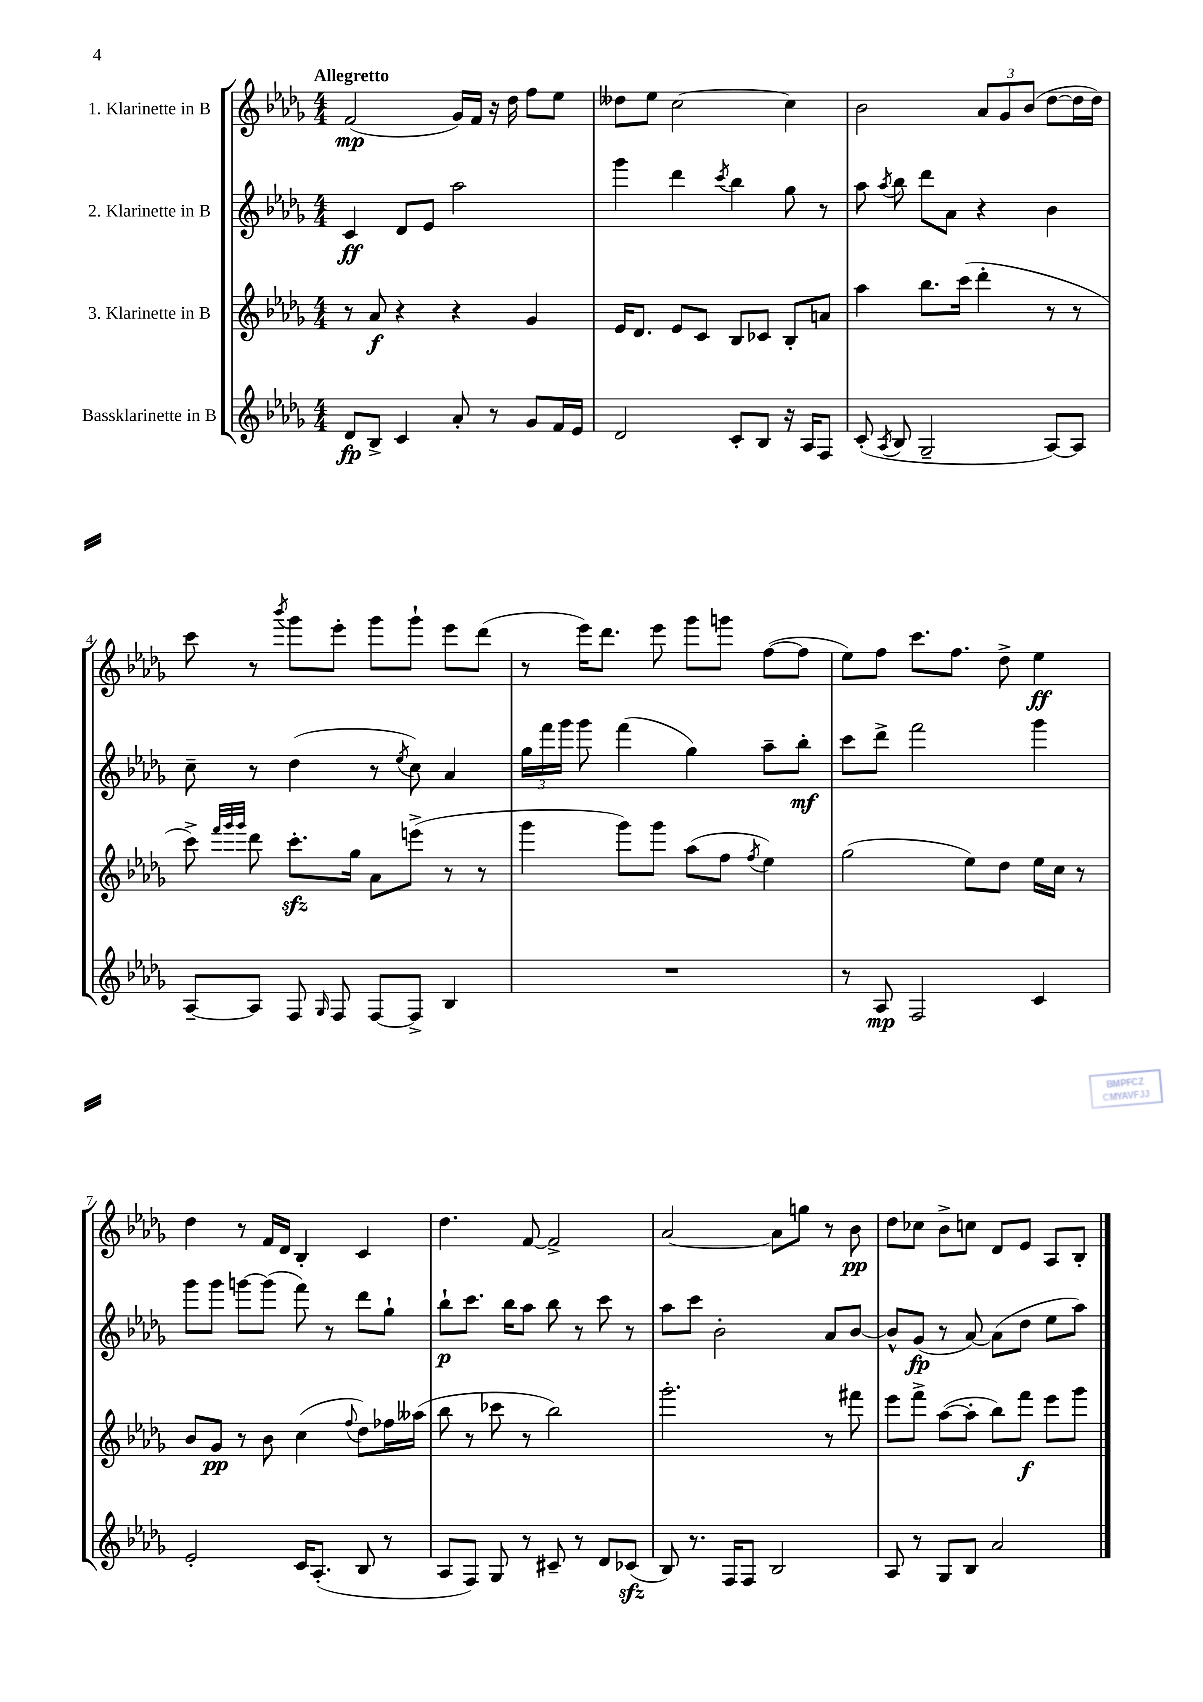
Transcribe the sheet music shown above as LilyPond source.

<<
\new StaffGroup <<
\new Staff = "s0" \with { instrumentName = "1. Klarinette in B" } {
    \clef treble \key des \major \numericTimeSignature \time 4/4 \tempo "Allegretto"
    \autoBeamOff f'2\mp( ges'16[) f'16] r16 des''16 f''8[ ees''8] |
    deses''8[ ees''8] c''2~ c''4 |
    bes'2 \tuplet 3/2 { aes'8[ ges'8 bes'8]( } des''8[~ des''16 des''16]) |
    c'''8 r8 \acciaccatura { bes'''8 } ges'''8[ ees'''8]-. ges'''8[ ges'''8]-! ees'''8[ des'''8]( |
    r8 ees'''16[) des'''8.] ees'''8 ges'''8[ g'''8] f''8[~( f''8] |
    ees''8[) f''8] c'''8.[ f''8.] des''8-> ees''4\ff |
    des''4 r8 f'16[ des'16] bes4-. c'4 |
    des''4. f'8~ f'2-> |
    aes'2~ aes'8[ g''8] r8 bes'8\pp |
    des''8[ ces''8] bes'8[-> c''8] des'8[ ees'8] aes8[ bes8]-. \bar "|." |
}
\new Staff = "s1" \with { instrumentName = "2. Klarinette in B" } {
    \clef treble \key des \major \numericTimeSignature \time 4/4
    \autoBeamOff c'4\ff des'8[ ees'8] aes''2 |
    ges'''4 des'''4 \acciaccatura { c'''8 } bes''4 ges''8 r8 |
    aes''8 \acciaccatura { aes''8 } bes''8 des'''8[ aes'8] r4 bes'4 |
    c''8-- r8 des''4( r8 \acciaccatura { ees''8 } c''8) aes'4 |
    \tuplet 3/2 { ges''16[ f'''16 ges'''16] } ges'''8 f'''4( ges''4) aes''8[-- bes''8]-.\mf |
    c'''8[ des'''8]-> f'''2 ges'''4 |
    ges'''8[ ges'''8] g'''8[~ g'''8]( f'''8) r8 des'''8[ ges''8]-! |
    bes''8[-!\p c'''8.] bes''16[ aes''8] bes''8 r8 c'''8 r8 |
    aes''8[ c'''8] bes'2-. aes'8[ bes'8]~ |
    bes'8[-^ ges'8]\fp( r8 aes'8~) aes'8[( des''8] ees''8[ aes''8]) \bar "|." |
}
\new Staff = "s2" \with { instrumentName = "3. Klarinette in B" } {
    \clef treble \key des \major \numericTimeSignature \time 4/4
    \autoBeamOff r8 aes'8\f r4 r4 ges'4 |
    ees'16[ des'8.] ees'8[ c'8] bes8[ ces'8] bes8[-. a'8] |
    aes''4 bes''8.[ c'''16]( des'''4-. r8 r8 |
    c'''8->) \grace { f'''32[ ges'''32 ges'''32] } des'''8 c'''8.[-.\sfz ges''16] aes'8[ e'''8]->( r8 r8 |
    ges'''4 ges'''8[) ges'''8] aes''8[( f''8] \acciaccatura { f''8 } ees''4) |
    ges''2( ees''8[) des''8] ees''16[ c''16] r8 |
    bes'8[ ges'8]\pp r8 bes'8 c''4( \appoggiatura { f''8 } des''8[) fes''16 aeses''16]( |
    bes''8 r8 ces'''8 r8 bes''2) |
    ges'''2.-. r8 fis'''8 |
    ees'''8[ f'''8]-> aes''8[~( aes''8]-. bes''8[) f'''8]\f ees'''8[ ges'''8] \bar "|." |
}
\new Staff = "s3" \with { instrumentName = "Bassklarinette in B" } {
    \clef treble \key des \major \numericTimeSignature \time 4/4
    \autoBeamOff des'8[\fp bes8]-> c'4 aes'8-. r8 ges'8[ f'16 ees'16] |
    des'2 c'8[-. bes8] r16 aes16[ f8] |
    c'8-.( \acciaccatura { aes8 } bes8 ges2-- aes8[~) aes8] |
    aes8[~-- aes8] f8 \grace { ges16 } f8 f8[~ f8]-> bes4 |
    R1 |
    r8 aes8\mp f2 c'4 |
    ees'2-. c'16[ aes8.]-.( bes8 r8 |
    aes8[ f8]) ges8 r8 cis'8-- r8 des'8[ ces'8]\sfz( |
    bes8) r8. f16[ f8] bes2 |
    aes8 r8 ges8[ bes8] aes'2 \bar "|." |
}
>>
>>
